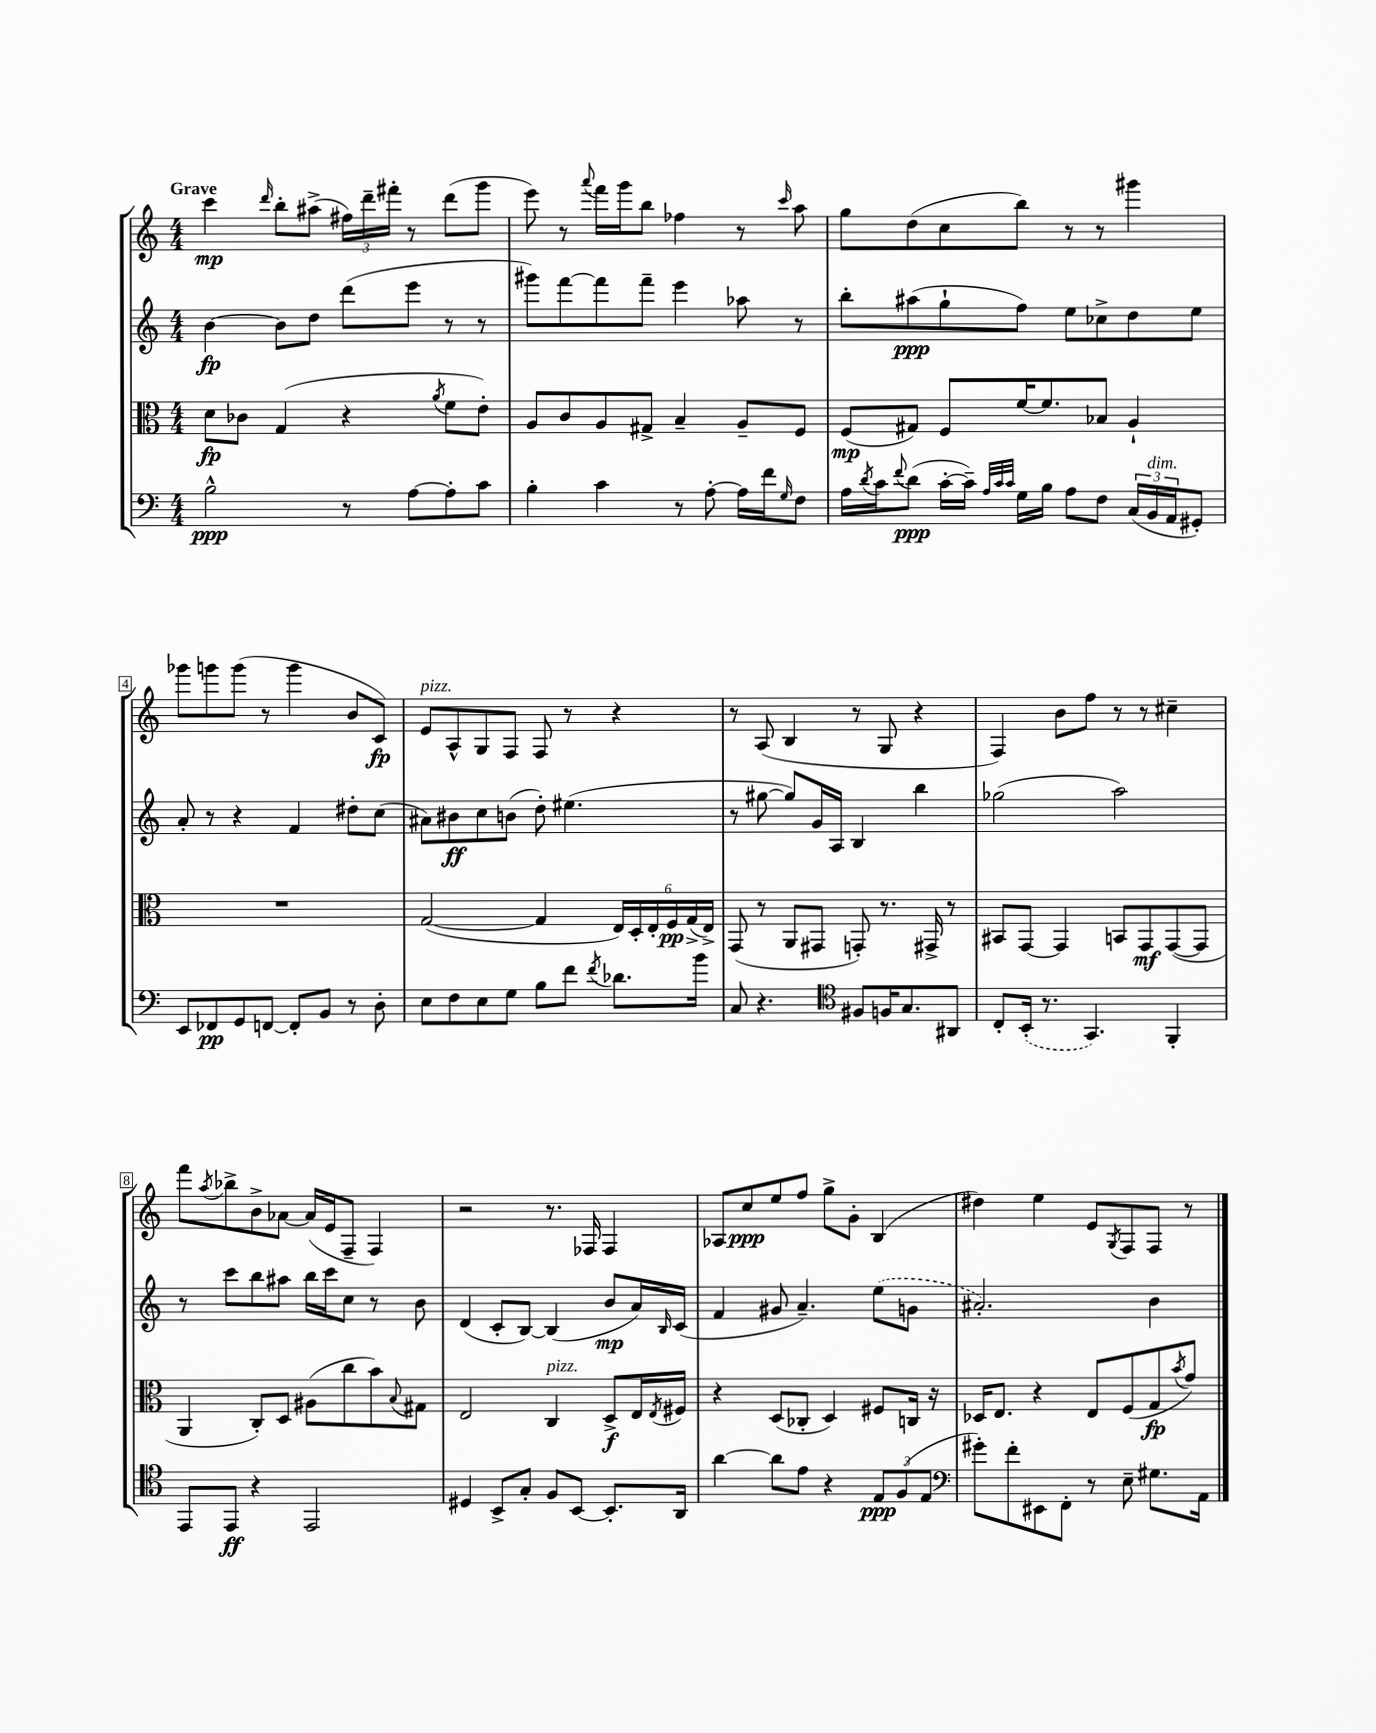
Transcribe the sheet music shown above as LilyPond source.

<<
\new StaffGroup <<
\new Staff = "s0" {
    \clef treble \key c \major \numericTimeSignature \time 4/4 \tempo "Grave"
    c'''4\mp \grace { d'''16 } b''8-. ais''8->( \tuplet 3/2 { fis''16) d'''16-- fis'''16-. } r8 d'''8( g'''8 |
    e'''8) r8 \appoggiatura { a'''8 } f'''16 g'''16 b''8 fes''4 r8 \grace { c'''16 } a''8 |
    g''8 d''8( c''8 b''8) r8 r8 gis'''4 |
    ges'''8 g'''8 g'''8( r8 g'''4 b'8 c'8\fp) |
    e'8^\markup { \italic "pizz." } a8-^ g8 f8 f8 r8 r4 |
    r8 a8( b4 r8 g8 r4 |
    f4) b'8 f''8 r8 r8 cis''4-- |
    f'''8 \acciaccatura { a''8 } bes''8-> b'8-> aes'8~ aes'16( e'16 f8-- f4) |
    r2 r8. fes16 fes4 |
    aes8 c''8\ppp e''8 f''8 g''8-> g'8-. b4( |
    dis''4) e''4 e'8 \acciaccatura { g8 } f8 f8 r8 \bar "|." |
}
\new Staff = "s1" {
    \clef treble \key c \major \numericTimeSignature \time 4/4
    b'4~\fp b'8 d''8 d'''8( e'''8 r8 r8 |
    gis'''8) f'''8~ f'''8 f'''8-- e'''4 aes''8 r8 |
    b''8-. ais''8\ppp( g''8-! f''8) e''8 ces''8-> d''8 e''8 |
    a'8-. r8 r4 f'4 dis''8-. c''8( |
    ais'8) bis'8\ff c''8 b'8( d''8-.) eis''4.( |
    r8 gis''8~ gis''8) g'16 a16 b4 b''4 |
    ges''2( a''2) |
    r8 c'''8 b''8 ais''8 b''16 c'''16 c''8 r8 b'8 |
    d'4( c'8-. b8~) b4( b'8\mp a'16) \grace { b16 } c'16( |
    f'4 gis'8 a'4.--) \once \slurDashed e''8( g'8 |
    ais'2.-.) b'4 \bar "|." |
}
\new Staff = "s2" {
    \clef alto \key c \major \numericTimeSignature \time 4/4
    d'8\fp ces'8 g4( r4 \acciaccatura { a'8 } f'8 e'8-.) |
    a8 c'8 a8 gis8-> b4-- a8-- f8 |
    f8\mp( gis8) f8 f'16~ f'8. bes8 a4-! |
    R1 |
    g2~( g4 \tuplet 6/4 { e16) d16-. e16-. f16\pp g16->( e16->) } |
    g,8( r8 a,8 gis,8 g,8-.) r8. gis,16-> r8 |
    bis,8 g,8~ g,4 b,8 g,8\mf g,8~( g,8 |
    a,4 c8-.) d8 ais8( c''8 b'8) \appoggiatura { b8 } gis8 |
    e2 c4^\markup { \italic "pizz." } d8->\f e16 \acciaccatura { e8 } fis16 |
    r4 d8( ces8-. d4) fis8 c16 r16 |
    des16 e8. r4 e8 f8( g8\fp \acciaccatura { b'8 } g'8) \bar "|." |
}
\new Staff = "s3" {
    \clef bass \key c \major \numericTimeSignature \time 4/4
    b2-^\ppp r8 a8~ a8-. c'8 |
    b4-. c'4 r8 a8~-. a16 f'16 \grace { g16 } f8 |
    a16 \acciaccatura { d'8 } c'16 \appoggiatura { f'8 } d'8\ppp( c'16~-. c'16--) \grace { a32 c'32 c'32 } g16 b16 a8 f8 \tuplet 3/2 { c16( b,16^\markup { \italic "dim." } a,16 } gis,8-.) |
    e,8 fes,8\pp g,8 f,8~ f,8-. b,8 r8 d8-. |
    e8 f8 e8 g8 b8 f'8 \acciaccatura { f'8 } des'8. b'16 |
    c8 r4. \clef tenor fis8 f16 g8. ais,8 |
    c8-. \once \slurDashed b,16-.( r8. g,4.) f,4-. |
    e,8 e,8\ff r4 e,2 |
    dis4 b,8-> g8-. f8 b,8~ b,8.-. a,16 |
    a'4~ a'8 e'8 r4 \tuplet 3/2 { e8\ppp f8( e8 } |
    \clef bass gis'8-.) f'8-. eis,8 f,8-. r8 e8-- gis8. a,16 \bar "|." |
}
>>
>>
\layout { \context { \Score \override BarNumber.stencil = #(make-stencil-boxer 0.1 0.3 ly:text-interface::print) } }
